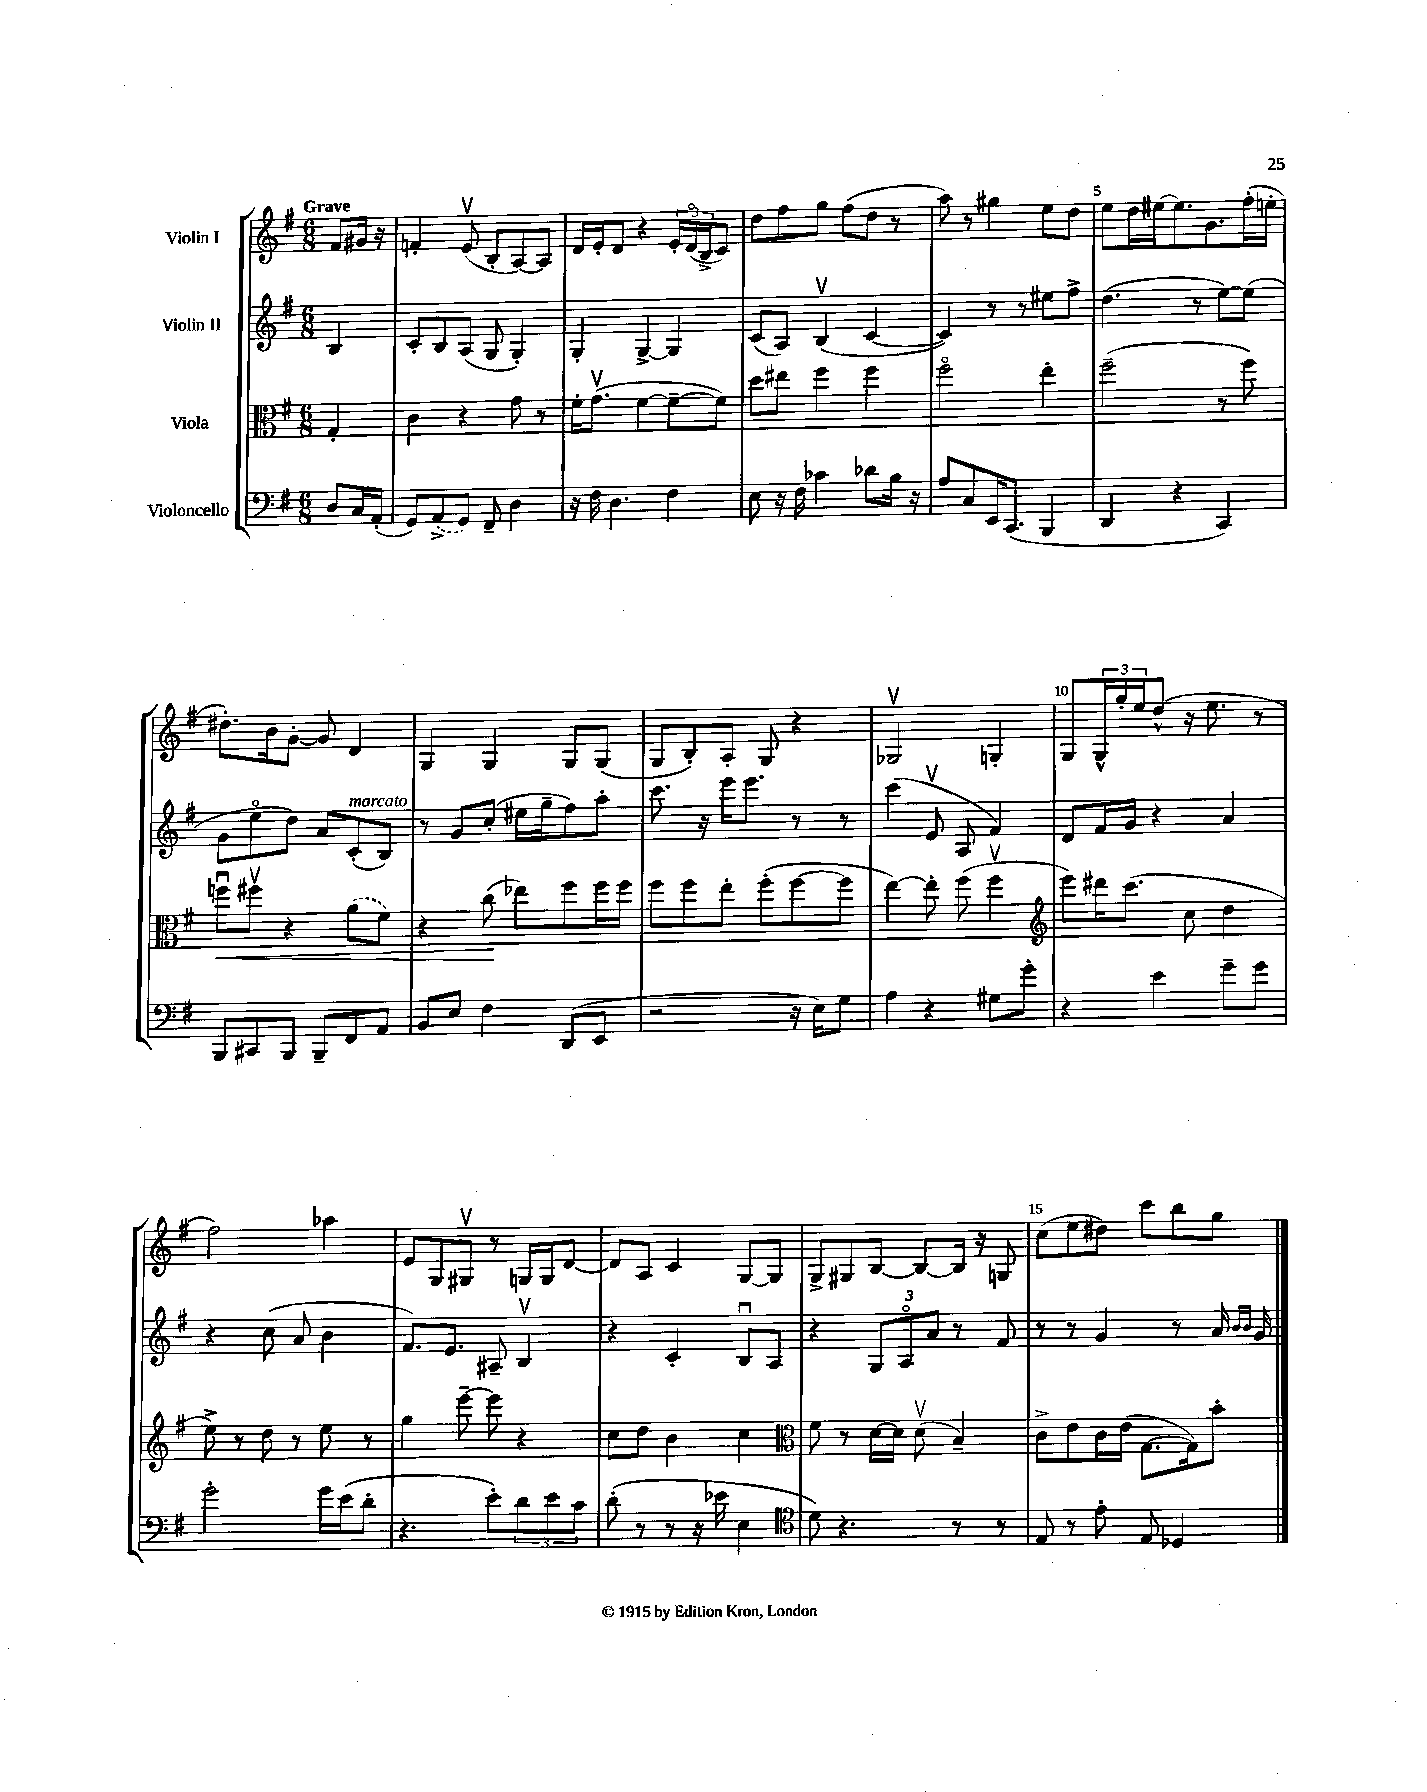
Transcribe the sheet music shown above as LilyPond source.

<<
\new StaffGroup <<
\new Staff = "s0" \with { instrumentName = "Violin I" } {
    \clef treble \key g \major \numericTimeSignature \time 6/8 \partial 4 \tempo "Grave"
    fis'8 gis'16 r16 |
    f'4-. e'8\upbow( b8-. a8~) a8 |
    d'16 e'16-. d'8 r4 \tuplet 3/2 { e'16-. d'16\flageolet( b16-> } c'8) |
    d''8 fis''8 g''8 fis''8( d''8 r8 |
    a''8) r8 gis''4 e''8 d''8 |
    e''8 d''16 eis''16~ eis''8. g'8. fis''16-.( e''16-. |
    dis''8.-.) b'16 g'8~-. g'8 d'4 |
    g4 g4 g8 g8( |
    g8 b8-.) a8-. g8 r4 |
    ges2\upbow g4-. |
    g8 \tuplet 3/2 { g16-^ g''16-. e''16 } d''8-^( r16 e''8. r8 |
    fis''2) aes''4 |
    e'8 g8 gis8\upbow r8 g16 g16 d'8~ |
    d'8 a8 c'4 g8~ g8 |
    g8-> gis8 b8~ b8~ b16 r16 g8 |
    c''8( e''8 dis''8) c'''8 b''8 g''8 \bar "|." |
}
\new Staff = "s1" \with { instrumentName = "Violin II" } {
    \clef treble \key g \major \numericTimeSignature \time 6/8 \partial 4
    b4 |
    c'8-. b8 a8( g8 g4-.) |
    g4-. g4~-> g4 |
    c'8( a8) b4\upbow( c'4~ |
    c'4) r8 r8 eis''8 fis''8-> |
    d''4.( r8 e''8~) e''8( |
    g'8 e''8\flageolet d''8) a'8 c'8-.^\markup { \italic "marcato" }( b8) |
    r8 g'8 c''8-.( eis''16 g''16-- fis''8) a''8-. |
    c'''8. r16 e'''16 e'''8. r8 r8 |
    c'''4( e'8\upbow a8 fis'4) |
    d'8 fis'16 g'16 r4 a'4 |
    r4 c''8( a'8 b'4 |
    fis'8.) e'8. ais8-- b4\upbow |
    r4 c'4-. b8\downbow a8 |
    r4 \tuplet 3/2 { g8 a8\flageolet a'8 } r8 fis'8 |
    r8 r8 g'4 r8 a'16 \grace { b'16 b'16 } g'16 \bar "|." |
}
\new Staff = "s2" \with { instrumentName = "Viola" } {
    \clef alto \key g \major \numericTimeSignature \time 6/8 \partial 4
    g4-. |
    c'4 r4 g'8 r8 |
    fis'16-. g'8.\upbow( fis'4~ fis'8~-- fis'8) |
    d''8 eis''8 fis''4 fis''4 |
    fis''2\flageolet e''4-. |
    fis''2--( r8 fis''8) |
    f''8\downbow\< fis''8\upbow r4 \once \slurDashed a'8( fis'8) |
    r4 c''8\!( ees''8) fis''8 fis''16 fis''16 |
    fis''8 fis''8 e''8-. fis''8-.( fis''8~ fis''8 |
    e''4~) e''8-. fis''8( fis''4\upbow |
    \clef treble e'''8) dis'''16 c'''8.( c''8 d''4 |
    e''8->) r8 d''8 r8 e''8 r8 |
    g''4 e'''8~-- e'''8 r4 |
    c''8 d''8 b'4 c''4 |
    \clef alto fis'8 r8 d'16~ d'16 d'8\upbow( b4--) |
    c'8-> e'8 c'16 e'16( g8.~ g16) b'8-. \bar "|." |
}
\new Staff = "s3" \with { instrumentName = "Violoncello" } {
    \clef bass \key g \major \numericTimeSignature \time 6/8 \partial 4
    d8 c16 a,16-.( |
    g,8) \once \slurDashed a,8->( g,8) fis,8-- d4 |
    r16 fis16 d4. fis4 |
    e8 r16 fis16 ces'4 des'8 b16 r16 |
    a8 c8 e,16 c,8.( b,,4 |
    d,4 r4 c,4) |
    b,,8 cis,8 b,,8 b,,8-- fis,8 a,8 |
    b,8 e8 fis4 d,8( e,8 |
    r2 r16 e16) g8 |
    a4 r4 gis8 g'8-. |
    r4 e'4 g'8-- g'8 |
    g'2-. g'16 e'16( d'8-. |
    r4. e'8-.) \tuplet 3/2 { d'8 e'8 c'8 } |
    d'8-.( r8 r8 r16 ees'16 e4 |
    \clef tenor d'8) r4. r8 r8 |
    e8 r8 e'8-. e8 des4 \bar "|." |
}
>>
>>
\layout { \context { \Score \override BarNumber.break-visibility = ##(#f #t #t) barNumberVisibility = #(every-nth-bar-number-visible 5) } }
